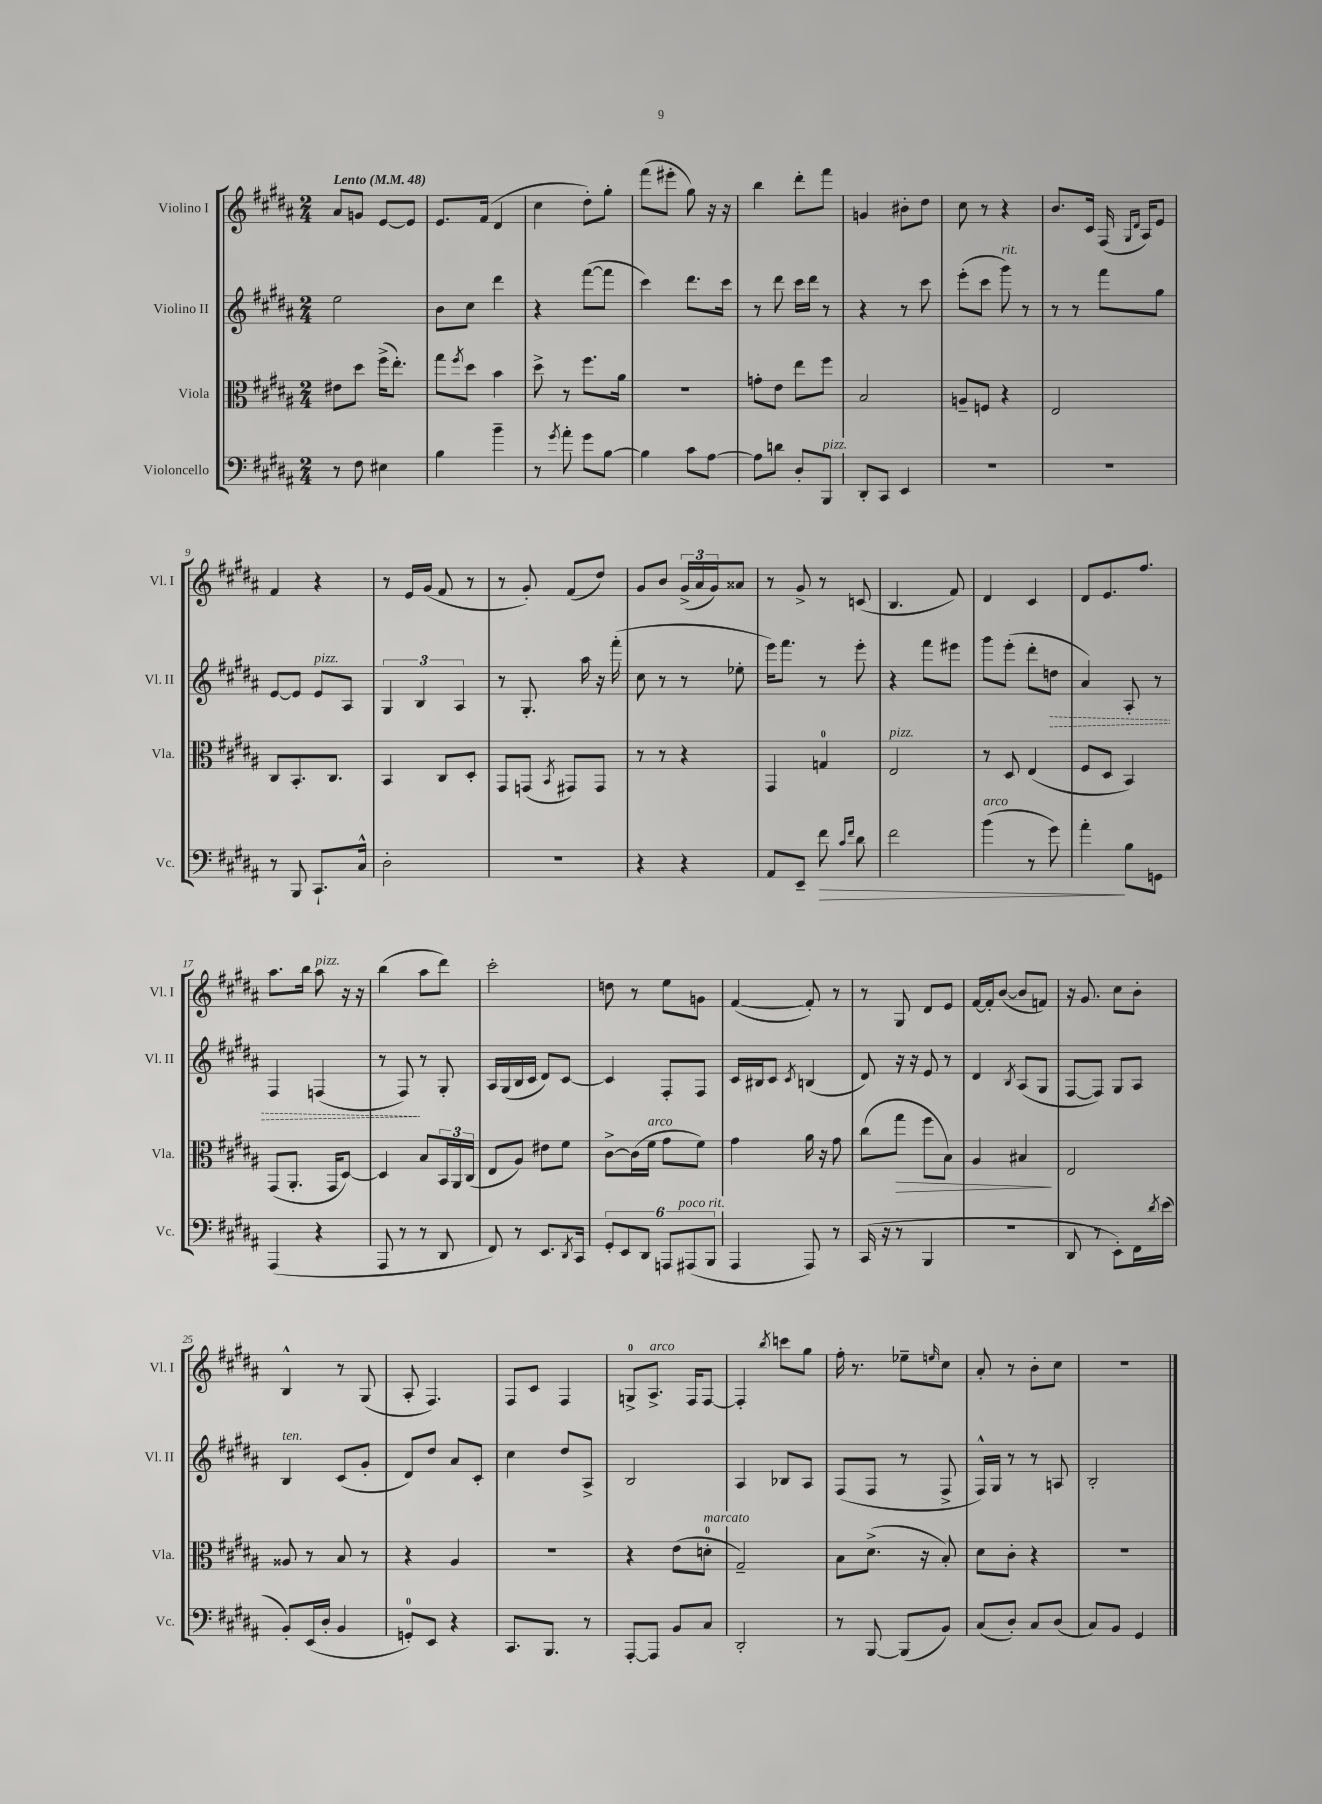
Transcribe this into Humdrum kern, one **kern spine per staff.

**kern	**dynam	**kern	**dynam	**kern	**dynam	**kern
*part4	*part4	*part3	*part3	*part2	*part2	*part1
*staff4	*staff4	*staff3	*staff3	*staff2	*staff2	*staff1
*I"Violoncello	*	*I"Viola	*	*I"Violino II	*	*I"Violino I
*I'Vc.	*	*I'Vla.	*	*I'Vl. II	*	*I'Vl. I
*clefF4	*	*clefC3	*	*clefG2	*	*clefG2
*k[f#c#g#d#a#]	*	*k[f#c#g#d#a#]	*	*k[f#c#g#d#a#]	*	*k[f#c#g#d#a#]
*M2/4	*	*M2/4	*	*M2/4	*	*M2/4
*MM48	*	*MM48	*	*MM48	*	*MM48
=1	=1	=1	=1	=1	=1	=1
!	!	!	!	!	!	!LO:TX:a:B:t=Lento
8r	.	8e#X\L	.	2ee\	.	8a#/L
8F#\	.	8dd#\J	.	.	.	8gn/J
4E#X\	.	(16ff#^\KL	.	.	.	[8e/L
.	.	8.ee'\J)	.	.	.	.
.	.	.	.	.	.	8e/J]
=2	=2	=2	=2	=2	=2	=2
4B\	.	8gg#\L	.	8b\L	.	8.e/L
.	.	8qff#/	.	.	.	.
.	.	8dd#\J	.	8cc#\J	.	.
.	.	.	.	.	.	(16f#/Jk
4b~\	.	4b\	.	4ddd#\	.	4d#/
=3	=3	=3	=3	=3	=3	=3
8r	.	8dd#^\	.	4r	.	4cc#\
8qg#/	.	.	.	.	.	.
8a#'\	.	8r	.	.	.	.
8g#\L	.	8.ff#\L	.	([8fff#\L	.	8dd#'\L)
[8B\J	.	.	.	8fff#\J]	.	8gg#'\J
.	.	16a#\Jk	.	.	.	.
=4	=4	=4	=4	=4	=4	=4
4B\]	.	2r	.	4ccc#\)	.	(8fff#\L
.	.	.	.	.	.	8eee#X'\J
8c#\L	.	.	.	8.ddd#\L	.	8gg#\)
[8A#\J	.	.	.	.	.	16r
.	.	.	.	16ccc#\Jk	.	16r
=5	=5	=5	=5	=5	=5	=5
8A#\L]	.	8gn'\L	.	8r	.	4bb\
8dn\J	.	8e\J	.	8ddd#\	.	.
8D#'/L	.	8ee\L	.	16ccc#\LL	.	8ddd#'\L
.	.	.	.	16ddd#\JJ	.	.
!LO:TX:a:i:t=pizz.	!	!	!	!	!	!
8BBB/J	.	8ff#\J	.	8r	.	8fff#\J
=6	=6	=6	=6	=6	=6	=6
8DD#'/L	.	2B/	.	4r	.	4gn/
8CC#/J	.	.	.	.	.	.
4EE/	.	.	.	8r	.	8b#X'\L
.	.	.	.	8ccc#\	.	8dd#\J
=7	=7	=7	=7	=7	=7	=7
2r	.	8An~/L	.	(8eee'\L	.	8cc#\
.	.	8Fn/J	.	8ccc#\J	.	8r
!	!	!	!	!LO:TX:a:i:t=rit.	!	!
.	.	4r	.	8ggg#\)	.	4r
.	.	.	.	8r	.	.
=8	=8	=8	=8	=8	=8	=8
2r	.	2E/	.	8r	.	8.b/L
.	.	.	.	8r	.	.
.	.	.	.	.	.	16c#/Jk
.	.	.	.	8fff#\L	.	(16F#/
.	.	.	.	.	.	16qqG#/LL
.	.	.	.	.	.	16qqd#/JJ
.	.	.	.	.	.	16A#/KL)
.	.	.	.	8gg#\J	.	8e/J
!!LO:LB:g=z
=9	=9	=9	=9	=9	=9	=9
8r	.	8C#/L	.	[8e/L	.	4f#/
8BBB/	.	8.BB'/	.	8e/J]	.	.
!	!	!	!	!LO:TX:a:i:t=pizz.	!	!
8.CC#`/L	.	.	.	8e/L	.	4r
.	.	8.C#/J	.	.	.	.
.	.	.	.	8A#/J	.	.
16C#^^/Jk	.	.	.	.	.	.
=10	=10	=10	=10	=10	=10	=10
2D#'\	.	4BB/	.	6G#/	.	8r
.	.	.	.	.	.	16e/LL
.	.	.	.	6B/	.	.
.	.	.	.	.	.	(16g#/JJ
.	.	8C#/L	.	.	.	8f#/
.	.	.	.	6A#/	.	.
.	.	8D#'/J	.	.	.	8r
=11	=11	=11	=11	=11	=11	=11
2r	.	8GG#/L	.	8r	.	8r
.	.	(8GGn/J	.	8.G#'/	.	8g#'/)
.	.	8qBB/	.	.	.	.
.	.	8GG#X/L)	.	.	.	(8f#/L
.	.	.	.	16aa#\	.	.
.	.	8GG#/J	.	16r	.	8dd#/J)
.	.	.	.	(16fff#'\	.	.
=12	=12	=12	=12	=12	=12	=12
4r	.	8r	.	8cc#\	.	8g#/L
.	.	8r	.	8r	.	8b/J
4r	.	4r	.	8r	.	(24g#^/LL
.	.	.	.	.	.	24a#/
.	.	.	.	.	.	24g#/J)
.	.	.	.	8ee-X'\	.	8a##X/J
=13	=13	=13	=13	=13	=13	=13
8AA#/L	.	4GG#/	.	16eee\KL)	.	8r
.	.	.	.	8.fff#\J	.	.
8EE~/J	.	.	.	.	.	8g#^/
!	!LO:HP:b	!	!	!	!	!
8f#\	>	4Gn/	.	8r	.	8r
16qqc#/LL	.	.	.	.	.	.
16qqf#/JJ	.	.	.	.	.	.
8d#\	.	.	.	8eee'\	.	(8cn/
=14	=14	=14	=14	=14	=14	=14
!	!	!LO:TX:a:i:t=pizz.	!	!	!	!
2f#\	.	2E/	.	4r	.	4.B/
.	.	.	.	8fff#\L	.	.
.	.	.	.	8eee#X\J	.	8f#/)
=15	=15	=15	=15	=15	=15	=15
!LO:TX:a:i:t=arco	!	!	!	!	!	!
(4b\	.	8r	.	8ggg#\L	.	4d#/
.	.	8D#/	.	(8eee'\J	.	.
8r	.	(4E/	.	8ddd#'\L	.	4c#/
!	!	!	!	!	!LO:HP:b	!
8g#\)	.	.	.	8ddn\J	>	.
=16	=16	=16	=16	=16	=16	=16
4a#'\	.	8F#/L	.	4a#/)	.	8d#/L
.	.	8D#/J	.	.	.	8.e/
8B\L	]	4BB/)	.	8A#'/	.	.
.	.	.	.	.	.	8.ff#/J
8GGn\J	.	.	.	8r	.	.
!!LO:LB:g=z
=17	=17	=17	=17	=17	=17	=17
(4AAA#/	.	(8GG#/L	.	4F#/	.	8.aa#\L
.	.	8.AA#'/J	.	.	.	.
.	.	.	.	.	.	16bb\Jk
!	!	!	!	!	!	!LO:TX:a:i:t=pizz.
4r	.	.	.	(4Fn/	.	8aa#\
.	.	16GG#/KL	.	.	.	.
.	.	[8D#/J)	.	.	.	16r
.	.	.	.	.	.	16r
=18	=18	=18	=18	=18	=18	=18
8AAA#/	.	4D#/]	.	8r	.	(4bb\
8r	.	.	.	8F#/)	.	.
8r	.	8B/L	.	8r	]	8aa#\L
8DD#/	.	24BB/L	.	8G#'/	.	8ddd#\J)
.	.	24AA#/	.	.	.	.
.	.	(24C#/JJ	.	.	.	.
=19	=19	=19	=19	=19	=19	=19
8FF#/)	.	8E/L	.	16A#/LL	.	2ccc#'\
.	.	.	.	(16G#/	.	.
8r	.	8A#/J)	.	16B/	.	.
.	.	.	.	16c#/JJ	.	.
8.EE/L	.	8e#X\L	.	8d#/L)	.	.
.	.	8f#\J	.	[8c#/J	.	.
8qDD#/	.	.	.	.	.	.
16CC#/Jk	.	.	.	.	.	.
=20	=20	=20	=20	=20	=20	=20
12GG#'/L	.	[8c#^\L	.	4c#/]	.	8ddn\
12EE/	.	.	.	.	.	.
.	.	(16c#\L]	.	.	.	8r
12DD#/J	.	.	.	.	.	.
!	!	!LO:TX:a:i:t=arco	!	!	!	!
.	.	16f#\JJ	.	.	.	.
12AAAn/L	.	8g#\L	.	8F#'/L	.	8ee\L
!LO:TX:a:i:t=poco rit.	!	!	!	!	!	!
(12AAA#X/	.	.	.	.	.	.
.	.	8f#\J)	.	8F#/J	.	8gn\J
12BBB/J	.	.	.	.	.	.
=21	=21	=21	=21	=21	=21	=21
4AAA#/	.	4g#\	.	16c#/LL	.	([4f#/
.	.	.	.	16B#X/J	.	.
.	.	.	.	8c#/J	.	.
.	.	.	.	8qc#/	.	.
8AAA#/)	.	16a#\	.	(4Bn/	.	8f#'/])
.	.	16r	.	.	.	.
8r	.	8g#\	.	.	.	8r
=22	=22	=22	=22	=22	=22	=22
(16CC#/	.	(8cc#\L	.	8d#/)	.	8r
16r	.	.	.	.	.	.
!	!	!	!LO:HP:b	!	!	!
8r	.	8gg#\J	>	16r	.	8G#/
.	.	.	.	16r	.	.
4BBB/	.	8ff#\L	.	8e/	.	8d#/L
.	.	8B\J)	.	8r	.	8e/J
=23	=23	=23	=23	=23	=23	=23
2r	.	4A#/	.	4d#/	.	[16f#/LL
.	.	.	.	.	.	16f#'/J]
.	.	.	.	.	.	([8b/J
.	.	.	.	8qB/	.	.
.	.	4B#X/	.	(8A#/L	.	8b/L]
.	.	.	.	8G#/J	.	8fn/J)
.	.	.	]	.	.	.
=24	=24	=24	=24	=24	=24	=24
8DD#/	.	2E/	.	[8F#/L	.	16r
.	.	.	.	.	.	8.g#/
8r	.	.	.	8F#/J])	.	.
8EE'\L)	.	.	.	8G#/L	.	8cc#\L
16FF#\L	.	.	.	8A#/J	.	8b'\J
8qd#/	.	.	.	.	.	.
(16e\JJ	.	.	.	.	.	.
!!LO:LB:g=z
=25	=25	=25	=25	=25	=25	=25
!	!	!	!	!LO:TX:a:i:t=ten.	!	!
8BB'/L)	.	8A##X/	.	4B/	.	4B^^/
(16EE/L	.	8r	.	.	.	.
16D#'/JJ	.	.	.	.	.	.
4BB/	.	8B/	.	(8c#/L	.	8r
.	.	8r	.	8g#'/J	.	(8G#/
=26	=26	=26	=26	=26	=26	=26
8GGn'/L)	.	4r	.	8d#/L)	.	8A#'/
8EE/J	.	.	.	8dd#/J	.	4.F#/)
4r	.	4A#/	.	8a#/L	.	.
.	.	.	.	8c#'/J	.	.
=27	=27	=27	=27	=27	=27	=27
8.CC#/L	.	2r	.	4cc#\	.	8F#/L
.	.	.	.	.	.	8c#/J
8.BBB/J	.	.	.	.	.	.
.	.	.	.	8dd#/L	.	4F#/
8r	.	.	.	8A#^/J	.	.
=28	=28	=28	=28	=28	=28	=28
[8AAA#'/L	.	4r	.	2B/	.	8Gn^/L
!	!	!	!	!	!	!LO:TX:a:i:t=arco
8AAA#/J]	.	.	.	.	.	8.A#^/J
8BB/L	.	(8e\L	.	.	.	.
.	.	.	.	.	.	16F#/KL
!	!	!LO:TX:a:i:t=marcato	!	!	!	!
8C#/J	.	8dn'\J	.	.	.	[8F#/J
=29	=29	=29	=29	=29	=29	=29
2DD#'/	.	2G#~/)	.	4A#/	.	4F#'/]
.	.	.	.	.	.	8qbb/
.	.	.	.	8B-X/L	.	8cccn\L
.	.	.	.	8A#/J	.	8gg#\J
=30	=30	=30	=30	=30	=30	=30
8r	.	8B\L	.	(8F#/L	.	16ff#'\
.	.	.	.	.	.	8.r
[8BBB/	.	(8.d#^\J	.	8F#/J	.	.
(8BBB/L]	.	.	.	8r	.	8ee-X~\L
.	.	16r	.	.	.	.
.	.	.	.	.	.	16qqeen/
8BB/J)	.	8B'/)	.	8F#^/	.	8cc#\J
=31	=31	=31	=31	=31	=31	=31
(8C#/L	.	8d#\L	.	16F#^^/LL)	.	8a#'/
.	.	.	.	16G#/JJ	.	.
8D#'/J)	.	8c#'\J	.	8r	.	8r
8C#/L	.	4r	.	8r	.	8b'\L
(8D#/J	.	.	.	8An/	.	8cc#\J
=32	=32	=32	=32	=32	=32	=32
8C#/L)	.	2r	.	2B'/	.	2r
8BB/J	.	.	.	.	.	.
4GG#/	.	.	.	.	.	.
==	==	==	==	==	==	==
*-	*-	*-	*-	*-	*-	*-
